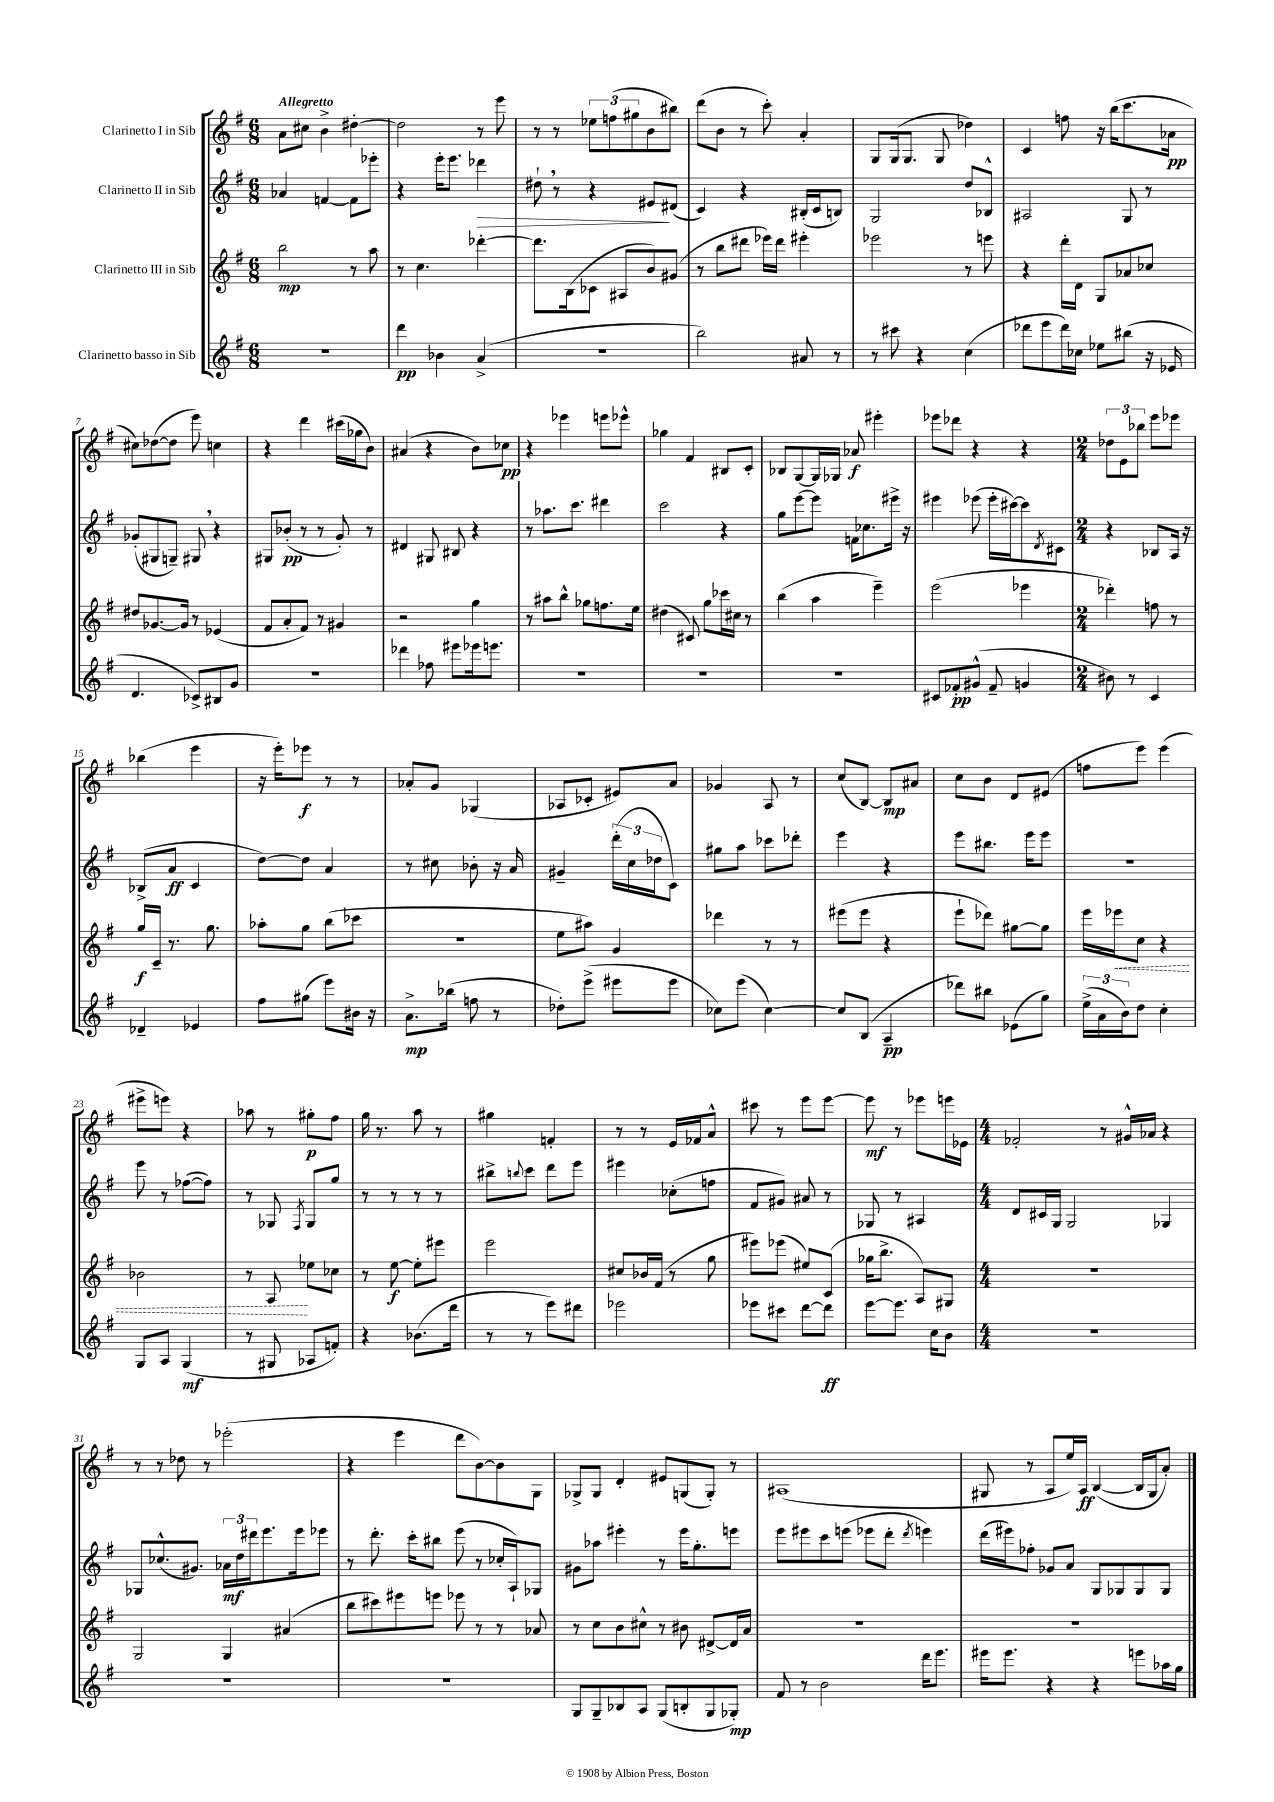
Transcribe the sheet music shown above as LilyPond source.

<<
\new StaffGroup <<
\new Staff = "s0" \with { instrumentName = "Clarinetto I in Sib" } {
    \clef treble \key g \major \numericTimeSignature \time 6/8 \tempo "Allegretto"
    a'8 cis''8 b'4-> dis''4~-. |
    dis''2 r8 e'''8 |
    r8 r8 \tuplet 3/2 { ees''8 f''8( gis''8 } b'8 bis''8) |
    d'''8( b'8 r8 c'''8-.) a'4-. |
    g8 g16( g8. g8 des''4) |
    c'4 f''8 r16 b''16( c'''8. aes'16\pp |
    cis''8) des''8~( des''8 e'''8) c''4 |
    r4 d'''4 cis'''16( ges''16 b'8) |
    ais'4( r4 b'8) ces''8\pp |
    r4 ees'''4 e'''8 ees'''8-^ |
    ges''4 fis'4 bis8 c'8-. |
    bes8 g8~ g16 ges16 aes'8\f eis'''4-. |
    ees'''8 des'''8 r4 r4 |
    \numericTimeSignature \time 2/4 \tuplet 3/2 { des''8 e'8 bes''8 } e'''8 ees'''8 |
    bes''4( e'''4 |
    r16 e'''16-.) ees'''8\f r8 r8 |
    aes'8-. g'8 ges4( |
    aes8 ces'8-. eis'8) a'8 |
    ges'4 a8 r8 |
    c''8( b8~) b8\mp ais'8 |
    c''8 b'8 d'8 eis'8( |
    f''8 e'''8) e'''4( |
    eis'''8-> e'''8) r4 |
    aes''8 r8 gis''8-.\p fis''8 |
    g''16 r8. a''8 r8 |
    gis''4 f'4-. |
    r8 r8 e'16 fes'16 a'8-^ |
    cis'''8 r8 e'''8 e'''8~ |
    e'''8\mf r8 ees'''8 e'''16 ees'16 |
    \numericTimeSignature \time 4/4 fes'2-. r8 gis'16-^ aes'16 r4 |
    r8 r8 des''8 r8 ees'''2-.( |
    r4 e'''4 d'''8 b'8~) b'8 g8 |
    ges8-> ges8 d'4-. eis'8 g8( g8-.) r8 |
    ais1( |
    gis8 r8 a8 e''16) a16\ff b4~( b16 gis16 a'8-.) \bar "|." |
}
\new Staff = "s1" \with { instrumentName = "Clarinetto II in Sib" } {
    \clef treble \key g \major \numericTimeSignature \time 6/8
    aes'4 f'4~ f'8 ees'''8-. |
    r4 e'''16-. e'''8. des'''4\> |
    dis''8-! \breathe r8 r4 eis'8\! dis'8( |
    c'4) r4 bis16-.( c'16 b8) |
    g2 d''8 bes8-^ |
    ais2 g8 r8 |
    ges'8-.( gis8 g8--) gis8 \breathe r4 |
    gis8 bes'8-.\pp( r8 r8 g'8-.) r8 |
    dis'4 gis8 bis8 r4 |
    r8 aes''8. c'''8. dis'''4 |
    c'''2 r4 |
    g''8 e'''8~ e'''8 f'16 ces''8. eis'''16-> r16 |
    eis'''4 ees'''8( ees'''16-. cis'''16~) cis'''8 \acciaccatura { d'8 } cis'8 |
    \numericTimeSignature \time 2/4 r4 bes8 a16 r16 |
    bes8->( a'8\ff c'4 |
    d''8~) d''8 a'4 |
    r8 cis''8 bes'8-. r16 a'16 |
    gis'4-- \tuplet 3/2 { d'''16-.( c''16 des''16 } c'8) |
    gis''8 a''8 ces'''8 des'''8-. |
    e'''4 r4 |
    e'''8 bis''8. e'''16 e'''8 |
    R2 |
    e'''8 r8 fes''8~( fes''8) |
    r8 ges8 \acciaccatura { fis8 } ges8 g''8 |
    r8 r8 r8 r8 |
    bis''8-> \appoggiatura { b''8 } c'''8 d'''8 e'''8 |
    eis'''4 ces''8-.( f''8 |
    fis'8 gis'8) ais'8 r8 |
    ges8 r8 ais4 |
    \numericTimeSignature \time 4/4 d'8 cis'16 g16 g2 ges4 |
    ges8 ces''8.-^( gis'8.) \tuplet 3/2 { aes'16\mf d''16 dis'''16 } e'''8. e'''16 ees'''8 |
    r8 d'''8.-. c'''16-. bis''8 e'''8( r8 ces''16-. a16-!) ges8 |
    gis'8 aes''8 eis'''4-. r8 eis'''16 g''8.-. e'''8 |
    e'''8 eis'''8 c'''8 e'''8( ees'''8 d'''8-. \acciaccatura { d'''8 } e'''4) |
    d'''16( eis'''16) fes''8-. ges'8 a'8 g8 ges8 ges8 ges8 \bar "|." |
}
\new Staff = "s2" \with { instrumentName = "Clarinetto III in Sib" } {
    \clef treble \key g \major \numericTimeSignature \time 6/8
    b''2\mp r8 a''8 |
    r8 c''4. des'''4~-. |
    des'''8. b16( ces'8 ais8 b'8) gis'8( |
    r8 b''8 dis'''8 ees'''16) dis'''16 eis'''4-. |
    ees'''2 r8 e'''8 |
    r4 d'''16-. d'16 g8 aes'8 ces''8 |
    dis''8 ges'8.~ ges'16 r8 ees'4( |
    fis'8 a'8-. fis'8) r8 gis'4 |
    r2 g''4 |
    r8 ais''8 b''8-^ ges''8 f''8. e''16 |
    dis''4( cis'8) g''8 ces'''16 cis''16 r8 |
    b''4( a''4 e'''4--) |
    e'''2( ees'''4 |
    \numericTimeSignature \time 2/4 des'''4-.) f''8 r8 |
    g''16\f c'16-- r8. g''8. |
    aes''8-. g''8 b''8( ces'''8 |
    r2 |
    e''8 ais''8) g'4 |
    des'''4 r8 r8 |
    eis'''8( eis'''8 r4 |
    e'''8-! des'''8) gis''8~ gis''8 |
    e'''16 \once \override Hairpin.style = #'dashed-line ees'''16\< c''8 r4 |
    bes'2 |
    r8 a8\! ees''8 ces''8 |
    r8 e''8~\f e''8-. eis'''8 |
    e'''2 |
    cis''8 bes'16 fis'16( r8 g''8 |
    eis'''8) ees'''8( eis''8) c'8( |
    ges''16 b''8.-> a8) gis8 |
    \numericTimeSignature \time 4/4 R1 |
    g2 g4 ais'4( |
    b''8 cis'''8) eis'''8 e'''8 ees'''8 r8 r8 aes'8 |
    r8 c''8 b'8 cis''8-^ r8 bis'8 dis'8~-> dis'16 a'16 |
    R1 |
    R1 \bar "|." |
}
\new Staff = "s3" \with { instrumentName = "Clarinetto basso in Sib" } {
    \clef treble \key g \major \numericTimeSignature \time 6/8
    R2. |
    d'''4\pp bes'4 a'4->( |
    R2. |
    b''2) ais'8 r8 |
    r8 cis'''8 r4 c''4( |
    des'''8 e'''8 des'''16) ces''16 ees''8 bis''8( r16 ees'16 |
    d'4. ces'8->) bis8 g'8 |
    R2. |
    des'''4 fes''8 eis'''8 ees'''16 e'''8. |
    R2. |
    R2. |
    R2. |
    cis'8 fes'8-.\pp gis'8-^( fes'8-- g'4 |
    \numericTimeSignature \time 2/4 bis'8) r8 c'4 |
    des'4-- ees'4 |
    fis''8 gis''8( e'''8) bis'16 r16 |
    a'8.->\mp bes''16( f''8 r8 |
    des''8-.) e'''8->( eis'''8 eis'''8 |
    ces''8) e'''8( ces''4~) |
    ces''8 b8( a4--\pp |
    des'''8) bis''8 ees'8( g''8) |
    \tuplet 3/2 { e''16->( a'16 b'16) } d''8 c''4-. |
    g8 a8 g4\mf( |
    r8 gis8 aes8 f'8-.) |
    r4 bes'8.( d'''16 |
    r8 r8 e'''8) dis'''8 |
    ees'''2 |
    ees'''8 cis'''8 d'''8~ d'''8\ff |
    e'''8~ e'''8. c''16 b'8 |
    \numericTimeSignature \time 4/4 R1 |
    R1 |
    R1 |
    g8 g8-- bes8 a8 g8( b8-. g8 ges8-.\mp) |
    fis'8 r8 b'2 d'''16 e'''8. |
    eis'''16 eis'''8. r4 r4 e'''8 aes''16 g''16 \bar "|." |
}
>>
>>
